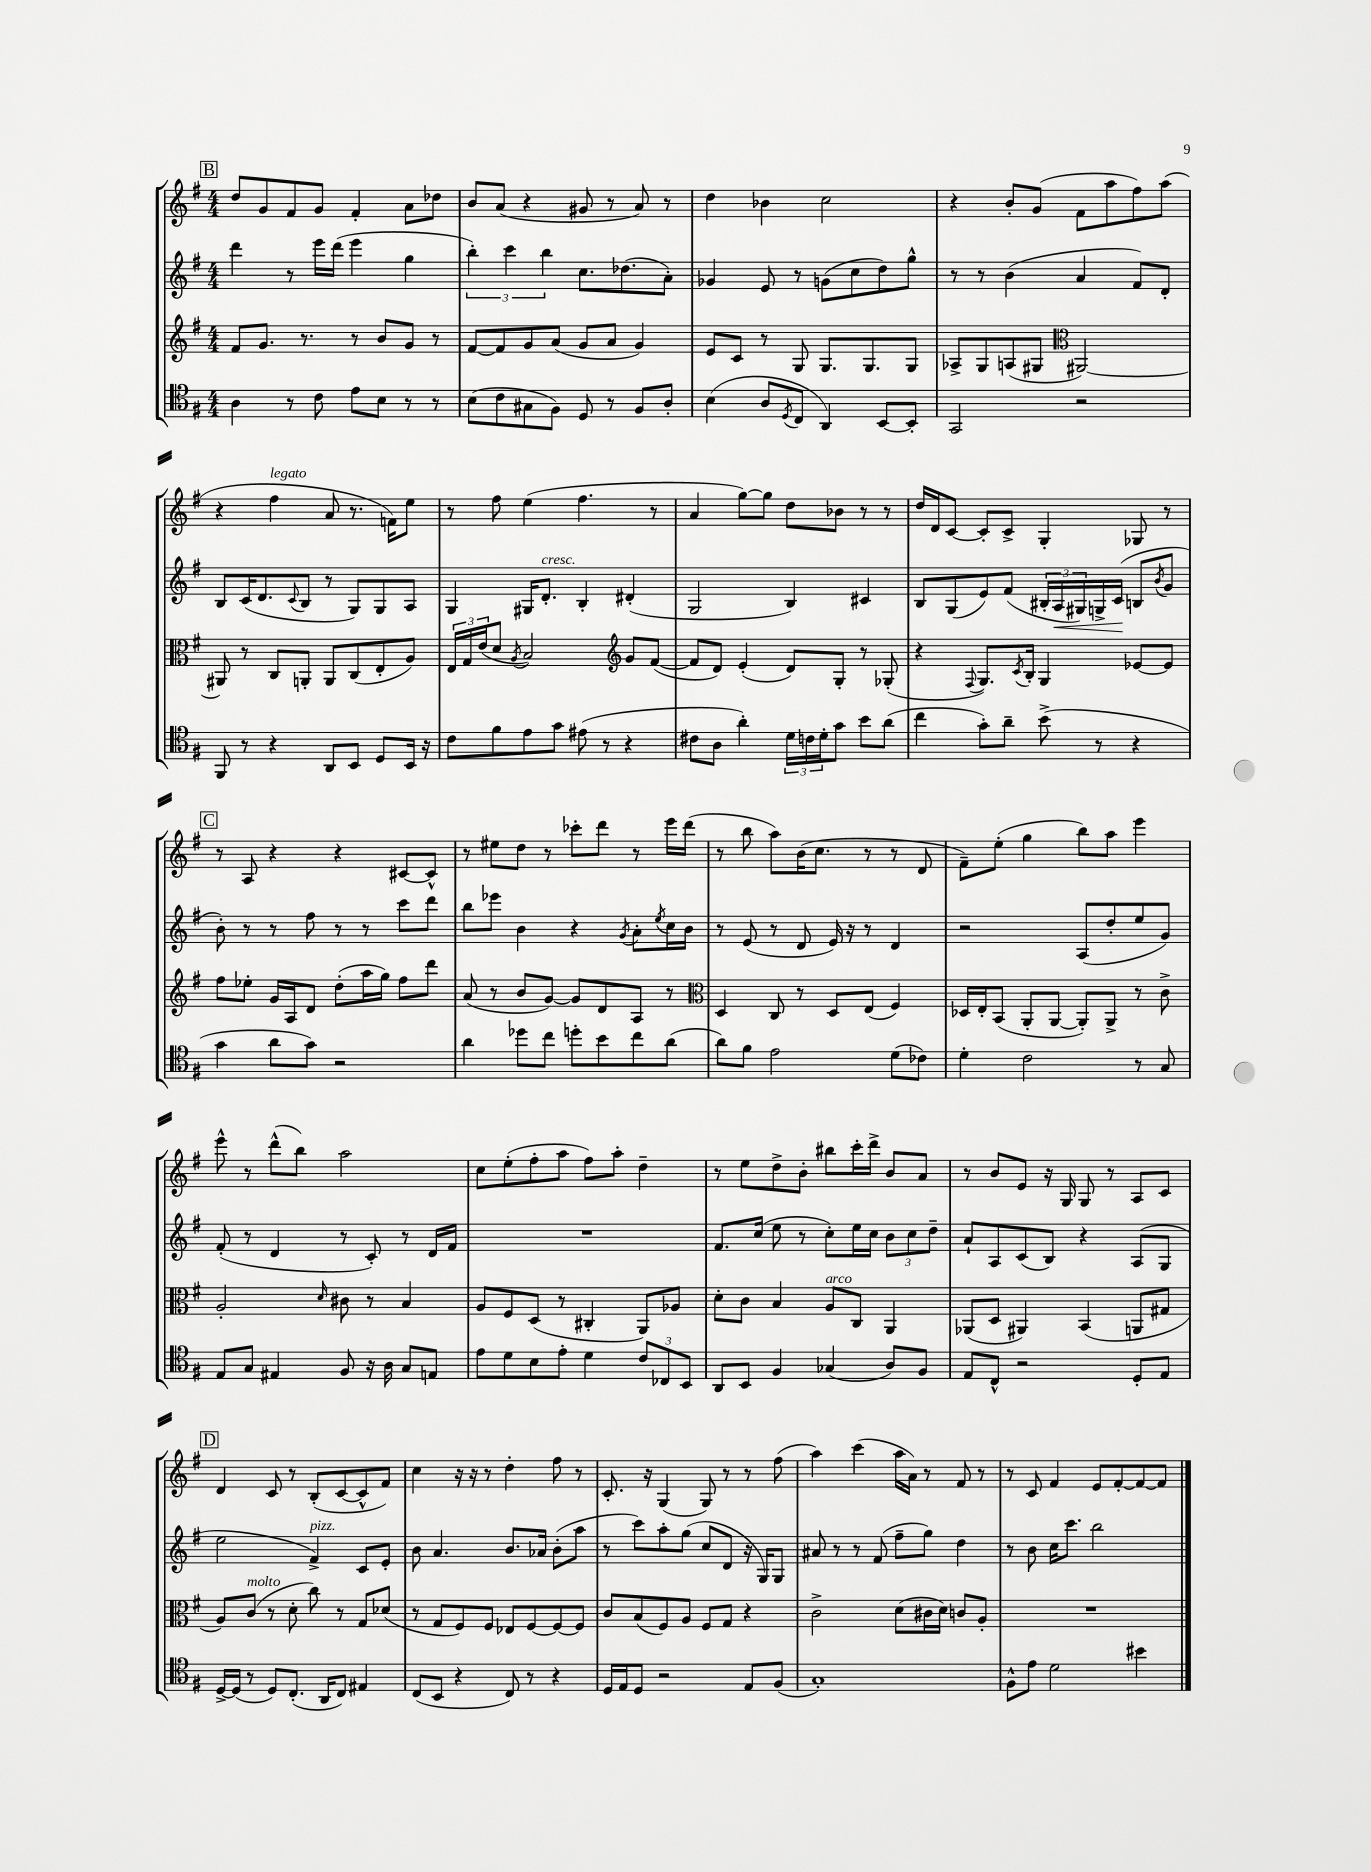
<<
\new StaffGroup <<
\new Staff = "s0" {
    \clef treble \key g \major \numericTimeSignature \time 4/4
    \mark \markup { \box "B" } d''8 g'8 fis'8 g'8 fis'4-. a'8 des''8 |
    b'8 a'8( r4 gis'8 r8 a'8) r8 |
    d''4 bes'4 c''2 |
    r4 b'8-. g'8( fis'8 a''8 fis''8) a''8( |
    r4 fis''4^\markup { \italic "legato" } a'8 r8. f'16) e''8 |
    r8 fis''8 e''4( fis''4. r8 |
    a'4 g''8~) g''8 d''8 bes'8 r8 r8 |
    d''16 d'16 c'8~ c'8-. c'8-> g4-. ges8 r8 |
    \mark \markup { \box "C" } r8 a8 r4 r4 cis'8~ cis'8-^ |
    r8 eis''8 d''8 r8 ces'''8-. d'''8 r8 e'''16 d'''16( |
    r8 b''8 a''8) b'16( c''8. r8 r8 d'8 |
    fis'8--) e''8-.( g''4 b''8) a''8 e'''4 |
    e'''8-^ r8 d'''8-^( b''8) a''2 |
    c''8 e''8-.( fis''8-. a''8 fis''8) a''8-. d''4-- |
    r8 e''8 d''8-> b'8-. bis''8 c'''16-. d'''16-> b'8 a'8 |
    r8 b'8 e'8 r16 g16 g8 r8 a8 c'8 |
    \mark \markup { \box "D" } d'4 c'8 r8 b8-.( c'8~ c'8-^ fis'8) |
    c''4 r16 r16 r8 d''4-. fis''8 r8 |
    c'8.-. r16 g4( g8) r8 r8 fis''8( |
    a''4) c'''4( a''16 a'16) r8 fis'8 r8 |
    r8 c'8 fis'4 e'8 fis'8~-. fis'8~ fis'8 \bar "|." |
}
\new Staff = "s1" {
    \clef treble \key g \major \numericTimeSignature \time 4/4
    \mark \markup { \box "B" } d'''4 r8 e'''16 d'''16( e'''4 g''4 |
    \tuplet 3/2 { b''4-.) c'''4 b''4 } c''8. des''8.( a'8-.) |
    ges'4 e'8 r8 g'8( c''8 d''8) g''8-^ |
    r8 r8 b'4( a'4 fis'8) d'8-. |
    b8 c'16( d'8. \appoggiatura { c'8 } b8 r8 g8) g8 a8 |
    g4 gis16 d'8.-.^\markup { \italic "cresc." } b4-. dis'4-.( |
    g2 b4) cis'4 |
    b8 g8( e'8) fis'8( \tuplet 3/2 { bis16-. a16\< gis16) } g16-> c'16\!( b8 \acciaccatura { b'8 } g'8 |
    \mark \markup { \box "C" } b'8-.) r8 r8 fis''8 r8 r8 c'''8 d'''8 |
    b''8 ees'''8 b'4 r4 \acciaccatura { g'8 } a'8-. \acciaccatura { e''8 } c''16 b'16 |
    r8 e'8( r8 d'8 e'16) r16 r8 d'4 |
    r2 a8( d''8-. e''8 g'8) |
    fis'8-.( r8 d'4 r8 c'8-.) r8 d'16 fis'16 |
    R1 |
    fis'8. c''16( e''8 r8 c''8-.) e''16 c''16 \tuplet 3/2 { b'8 c''8 d''8-- } |
    a'8-! a8 c'8( b8) r4 a8( g8 |
    \mark \markup { \box "D" } e''2 fis'4->^\markup { \italic "pizz." }) c'8 e'8-. |
    b'8 a'4. b'8. aes'16 b'8-.( a''8 |
    r8 c'''8) a''8-. g''8( c''8 d'8 r16 g16) g8 |
    ais'8 r8 r8 fis'8( fis''8-- g''8) d''4 |
    r8 b'8 c''16 c'''8. b''2 \bar "|." |
}
\new Staff = "s2" {
    \clef treble \key g \major \numericTimeSignature \time 4/4
    \mark \markup { \box "B" } fis'8 g'8. r8. r8 b'8 g'8 r8 |
    fis'8~ fis'8 g'8 a'8( g'8 a'8 g'4) |
    e'8 c'8 r8 g8 g8. g8. g8 |
    aes8-> g8 a8( gis8 \clef alto ais,2~) |
    ais,8 r8 c8 a,8-. a,8 c8( e8-. a8) |
    \tuplet 3/2 { e16 g16 e'16( } d'8 \acciaccatura { a8 } b2) \clef treble g'8 fis'8~( |
    fis'8 d'8) e'4-.( d'8) g8-. r8 ges8-.( |
    r4 \appoggiatura { fis8 } g8.) \acciaccatura { c'8 } b16-. g4 ees'8~ ees'8 |
    \mark \markup { \box "C" } fis''8 ees''8-. g'16 a16 d'8 d''8-.( a''16 g''16) fis''8 d'''8 |
    a'8( r8 b'8 g'8~) g'8 d'8 a8 r8 |
    \clef alto d4 c8 r8 d8 e8( fis4) |
    des16 e16-. b,8( a,8-. a,8~ a,8-.) a,8-> r8 c'8-> |
    a2-. \grace { d'16 } cis'8 r8 b4 |
    a8 fis8 d8( r8 cis4-. a,8) aes8 |
    d'8-. c'8 b4 a8^\markup { \italic "arco" } c8 a,4 |
    aes,8( d8 ais,4) b,4( a,8 gis8 |
    \mark \markup { \box "D" } a8) c'8^\markup { \italic "molto" }( r8 d'8-. c''8) r8 g8 des'8( |
    r8 g8 fis8) fis8 ees8 fis8~ fis8~ fis8 |
    c'8 b8( fis8) a8 fis8 g8 r4 |
    c'2-> d'8( cis'16 d'16) c'8 a8-. |
    R1 \bar "|." |
}
\new Staff = "s3" {
    \clef tenor \key g \major \numericTimeSignature \time 4/4
    \mark \markup { \box "B" } a4 r8 c'8 e'8 b8 r8 r8 |
    b8( c'8 gis8 fis8) d8 r8 fis8 a8-. |
    b4( a8 \acciaccatura { d8 } c8 a,4) b,8~ b,8-. |
    g,2 r2 |
    fis,8 r8 r4 a,8 b,8 d8 b,16 r16 |
    c'8 fis'8 e'8 g'8 eis'8( r8 r4 |
    cis'8 a8 a'4-.) \tuplet 3/2 { d'16 c'16 d'16-. } g'8 b'8 a'8( |
    c''4 g'8-.) a'8-- b'8->( r8 r4 |
    \mark \markup { \box "C" } g'4 a'8 g'8) r2 |
    a'4 des''8 c''8 d''8-. b'8 c''8 a'8( |
    a'8) fis'8 e'2 d'8( ces'8) |
    d'4-. c'2 r8 g8 |
    e8 g8 eis4 fis8 r16 a16 g8 e8 |
    e'8 d'8 b8 e'8-. d'4 \tuplet 3/2 { c'8 ces8 b,8 } |
    a,8 b,8 fis4 ges4( a8) fis8 |
    e8 c8-^ r2 d8-. e8 |
    \mark \markup { \box "D" } d16~-> d16( r8 d8) c8.-.( a,16 c8) eis4 |
    c8( b,8 r4 c8) r8 r4 |
    d16 e16 d8 r2 e8 fis8( |
    g1-.) |
    fis8-^ e'8 d'2 bis'4 \bar "|." |
}
>>
>>
\layout { \context { \Score \remove "Bar_number_engraver" } }
